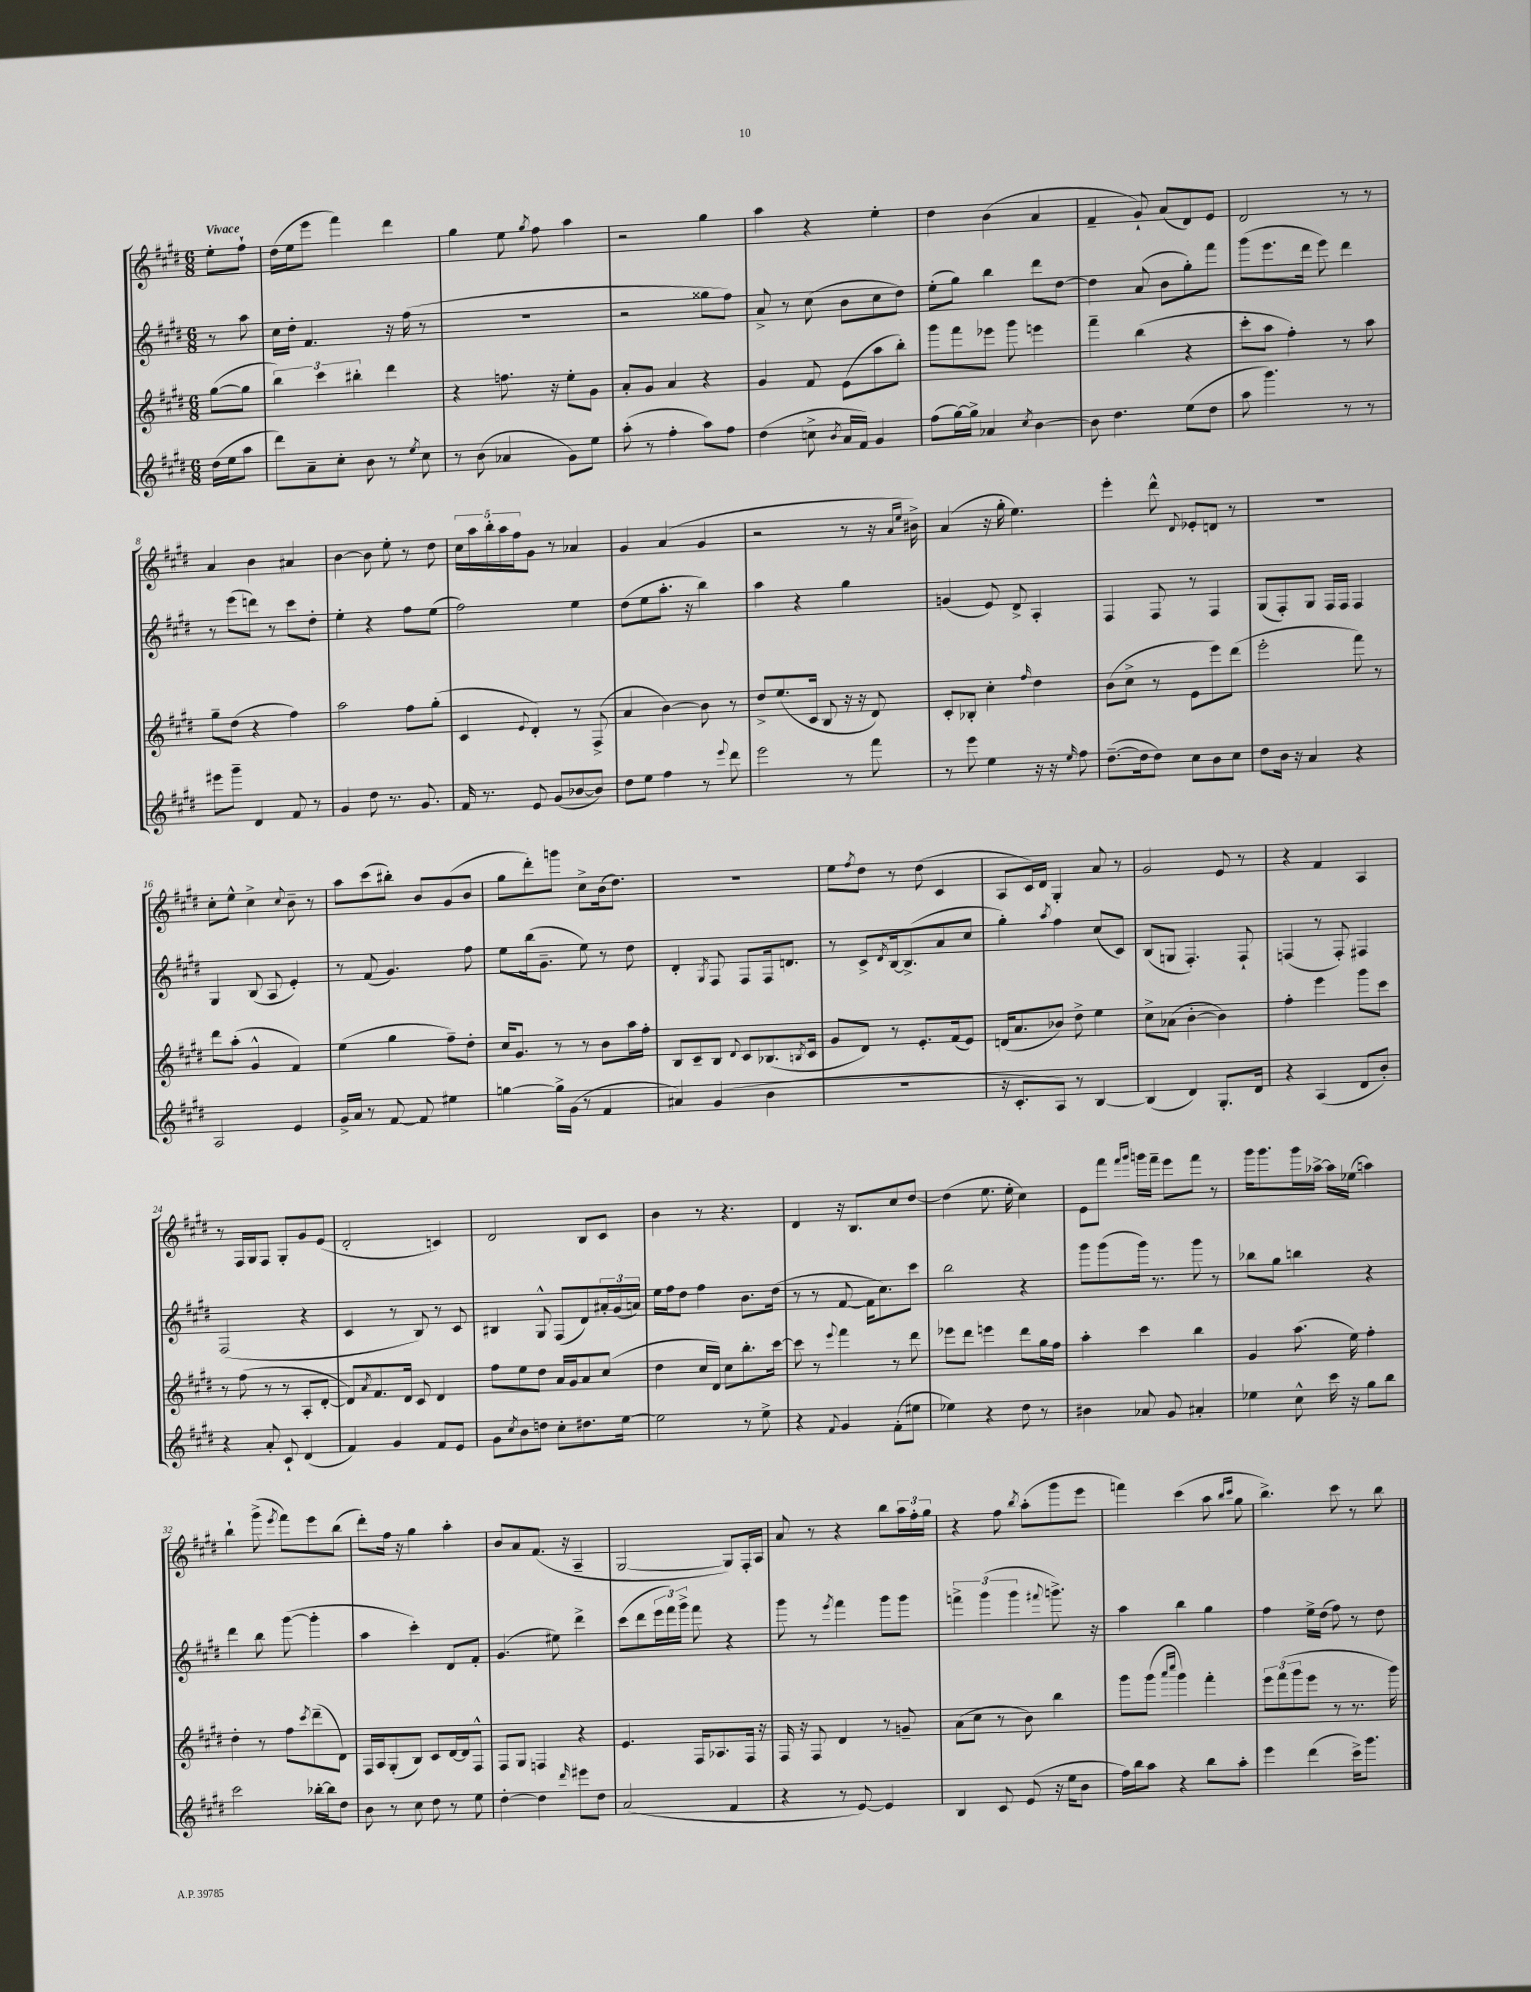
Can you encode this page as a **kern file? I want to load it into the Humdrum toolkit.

**kern	**kern	**kern	**kern
*part4	*part3	*part2	*part1
*staff4	*staff3	*staff2	*staff1
*clefG2	*clefG2	*clefG2	*clefG2
*k[f#c#g#d#]	*k[f#c#g#d#]	*k[f#c#g#d#]	*k[f#c#g#d#]
*M6/8	*M6/8	*M6/8	*M6/8
=	=	=	=
!	!	!	!LO:TX:a:B:t=Vivace
(16dd#\LL	([8gg#\L	8r	8ee'\L
16ee\J	.	.	.
8aa\J	8gg#\J]	8aa\	8ff#`\J
=1	=1	=1	=1
8ddd#\L)	6bb\)	16cc#\LL	(16dd#\LL
.	.	16dd#'\JJ	16ee\J
8a~\	.	4.f#/	8eee\J
.	6ccc#\	.	.
8cc#'\J	.	.	4fff#\)
.	6bb#X'\	.	.
8b\	.	.	.
8r	4ddd#\	16r	4ddd#\
.	.	(16ff#\	.
8qee/	.	.	.
8cc#\	.	8r	.
=2	=2	=2	=2
8r	4r	2.r	4gg#\
(8b\	.	.	.
4a-X/	8.ffn\	.	8ee\
.	.	.	8qgg#/
.	.	.	8ff#\
.	16r	.	.
8g#\L)	8ee'\L	.	4aa\
8ee\J	8g#\J	.	.
=3	=3	=3	=3
(8aa'\	8a'/L	2r	2r
8r	8g#/J	.	.
4ff#'\	4a/	.	.
8aa\L)	4r	8gg##X\L	4gg#\
8ff#\J	.	8ff#\J)	.
=4	=4	=4	=4
(4dd#\	4g#/	8a^/	4aa\
.	.	8r	.
8ccn^\	8f#/	(8cc#\	4r
8qb/	.	.	.
16a/LL	(8e\L	8b\L	.
16f#/JJ)	.	.	.
4g#/	8aa\	8cc#\	4ee'\
.	8bb'\J)	8dd#\J)	.
=5	=5	=5	=5
(8ff#\L	8ggg#\L	(8ee'\L	4dd#\
[16gg#\L)	8fff#\	8gg#\J)	.
16gg#^\JJ]	.	.	.
4a-X/	8eee-X\J	4bb\	(4b\
.	8ggg#\	.	.
8qcc#/	.	.	.
[4b\	4eeen\	8ddd#\L	4a/
.	.	[8dd#\J	.
=6	=6	=6	=6
8b\]	4fff#~\	4dd#\]	4f#~/
4.dd#\	.	.	.
.	(4bb\	(8a/	8g#`/)
.	.	8b\L	(8a/L
(8ee\L	4r	8gg#'\)	8d#/)
8dd#\J	.	8fff#\J	8e/J
=7	=7	=7	=7
8aa\	8ccc#'\L	(8ggg#\L	2d#/
4.ggg#\)	8aa\J	8.eee\	.
.	4ff#'\)	.	.
.	.	16ddd#\Jk	.
.	.	8eee\)	.
8r	8r	4ddd#\	8r
8r	8aa\	.	8r
!!LO:LB:g=z
=8	=8	=8	=8
8eee#X\L	8gg#~\L	8r	4a/
8ggg#~\J	(8dd#\J	(8eee\L	.
4d#/	4r	8dddn\J)	4b\
.	.	8r	.
8f#/	4ff#\)	8ccc#\L	4a#X/
8r	.	8dd#'\J	.
=9	=9	=9	=9
4g#/	2aa\	4ee'\	[4b\
8dd#\	.	4r	8b\]
8.r	.	.	8ee'\
.	8ff#\L	8ff#\L	8r
8.g#/	.	.	.
.	(8gg#'\J	(8ee\J	8dd#\
=10	=10	=10	=10
16f#/	4c#/	2ff#\)	20cc#\LL
.	.	.	20aa\
8.r	.	.	.
.	.	.	20bb'\
.	.	.	20aa\
.	.	.	20ff#\J
.	8qqe/	.	.
8e/	4d#'/)	.	8g#\J
(8g#/L	.	.	8r
[8b-X/	8r	4ee\	4a-X/
8b-/J])	(8F#^/	.	.
=11	=11	=11	=11
8dd#\L	4a/	(8dd#\L	4g#/
8ee\J	.	8ee\	.
4ff#\	[4b\)	8.aa'\J	(4a/
.	.	16r	.
8r	8b\]	4bb\)	4g#/
8qqeee/	.	.	.
8ddd#\	8r	.	.
=12	=12	=12	=12
2eee\	8dd#^/L	4aa\	2r
.	(8.ee/	.	.
.	.	4r	.
.	16c#/Jk	.	.
.	8B/	.	.
8r	16r	4gg#\	8r
.	16r	.	.
8fff#\	8d#/)	.	16r
.	.	.	16qqa/LL
.	.	.	16qqee/JJ
.	.	.	16b#X^\)
=13	=13	=13	=13
8r	8c#'/L	(4gn/	(4a/
8eee\	8B-X'/J	.	.
4ee\	4cc#'\	8e/)	16r
.	.	.	16gg#'\
.	.	8d#^/	4.ee\)
.	16qqff#/	.	.
16r	4dd#\	4A'/	.
16r	.	.	.
16qqee/	.	.	.
8ff#\	.	.	.
=14	=14	=14	=14
([8.dd#~\L	(8b\L	4F#/	4eee'\
.	8cc#^\J	.	.
16dd#\k]	.	.	.
8dd#\J)	8r	8F#/	8ddd#^^\
.	.	.	8qqd#/
8cc#\L	8e\L	8r	8e-X'/L
8b\	8eee\)	4F#/	8dn/J
8cc#\J	(8ddd#\J	.	8r
=15	=15	=15	=15
8dd#\L	2eee'\	(8G#/L	2.r
16b\Jk	.	8F#'/)	.
16r	.	.	.
4a/	.	8G#/J	.
.	.	16F#/LL	.
.	.	16F#/JJ	.
4r	8fff#\)	4F#/	.
.	8r	.	.
!!LO:LB:g=z
=16	=16	=16	=16
2A/	8ddd#\L	4G#/	8cc#'\L
.	(8aa'\J	.	8ee^^\J
.	4g#^^/	(8B/	4cc#^\
.	.	8A/	.
.	.	.	8qqcc#/
4e/	4f#/)	4e'/)	8b~\
.	.	.	8r
=17	=17	=17	=17
16g#^/LL	(4ee\	8r	8aa\L
16a/JJ	.	.	.
8r	.	(8f#/	(8ccc#\
[8f#/	4gg#\	4.g#/)	8bb#X'\J)
8f#/]	.	.	8b/L
4ee#X\	8ff#~\L)	.	(8g#/
.	8dd#'\J	8ff#\	8b/J
=18	=18	=18	=18
[4ggn\	16cc#/KL	8ee\L	8gg#\L
.	8.g#/J	.	.
.	.	(16bb\k	8ddd#'\)
.	.	8.g#~\J	.
16gg^\LL]	8r	.	8gggn\J
(16g#\JJ	.	.	.
8r	8r	8ee\)	8cc#^\L
4f#/	8b\L	8r	(16b\k
.	.	.	8.dd#\J)
.	16aa\L	8dd#\	.
.	16ff#'\JJ	.	.
=19	=19	=19	=19
4a#X/)	8B/L	4d#'/	2.r
.	8c#~/	.	.
.	.	8qG#/	.
(4g#/	8B/J	8F#/	.
.	8qqd#/	.	.
.	8c#/L	8F#/L	.
4b\	(8.B-X/	16F#/k	.
.	.	8.dn/J	.
.	8qBn/	.	.
.	16c#/Jk	.	.
=20	=20	=20	=20
2.r	8g#/L	8r	8ee\L
.	.	.	8qff#/
.	8d#/J)	8c#^/L	8dd#\J
.	.	8qd#/	.
.	8r	[16B/k	8r
.	.	(8.B^/]	.
.	8.e'/L	.	(8dd#\
.	.	8a/	4c#/
.	(16f#/k	.	.
.	8e/J)	8cc#/J	.
=21	=21	=21	=21
16r	(16dn/KL	4gg#'\)	8A/L
8.c#'/L	8.a/	.	.
.	.	.	16c#/L)
.	.	.	16d#/JJ
.	.	8qaa/	.
8A/J)	8b-X/J)	4ff#\	4G#'/
8r	8dd#^\	.	.
[4B/	4ee\	(8cc#/L	8a/
.	.	8c#/J)	8r
=22	=22	=22	=22
(4B/]	8cc#^\L	(8B/L	2g#/
.	(8a-X\J	8Gn/J	.
4d#/)	[4b'\	4.F#'/)	.
8.G#'/L	4b\])	.	8e/
.	.	8F#`/	8r
16d#/Jk	.	.	.
=23	=23	=23	=23
4r	4ff#'\	(4Fn/	4r
(4A/	4eee\	8r	4f#/
.	.	8F'/)	.
8d#/L	8ggg#\L	4F#X/	4A/
8b'/J)	8ccc#\J	.	.
!!LO:LB:g=z
=24	=24	=24	=24
4r	8r	(2F#/	8r
.	(8ff#\	.	16F#/LL
.	.	.	16G#/J
8a'/	8r	.	8F#/J
8c#`/	8r	.	8G#'/L
(4d#/	8A'/L	4r	8g#/
.	[8d#'/J	.	(8e/J
=25	=25	=25	=25
4f#/)	8d#/L])	4c#/	2d#'/
.	8qa/	.	.
.	8.f#/	.	.
4g#/	.	8r	.
.	16d#/Jk	.	.
.	8c#/	8B/)	.
8f#/L	4d#/	8r	4cn/)
8e/J	.	8c#/	.
=26	=26	=26	=26
8g#\L	8ff#\L	4B#X/	2d#/
8qcc#/	.	.	.
8b\	8ee\	.	.
8ddn\J	8dd#\J	8G#^^/	.
8cc#'\L	16a/LL	(8F#/L	.
.	16g#/J	.	.
8.dd#X\	8a/	8d#/)	8B/L
.	(8cc#/J	24a#X'/L	8c#/J
.	.	(24g#/	.
[16ee\Jk	.	.	.
.	.	24an/JJ)	.
=27	=27	=27	=27
2ee\]	4dd#\	16ee\LL	4b\
.	.	16ff#\J	.
.	.	8dd#\J	.
.	16cc#/LL	4ff#\	8r
.	16d#/JJ)	.	.
.	8cc#\L	.	4.r
8r	8.bb'\	8.b\L	.
8ee^\	.	.	.
.	[16ccc#\Jk	(16dd#\Jk	.
=28	=28	=28	=28
4r	8ccc#\]	8r	4d#/
.	8r	8r	.
8qqf#/	8qqeee/	.	.
4g#/	4fff#\	[8f#/	16r
.	.	.	8.B/L
.	.	16f#\KL]	.
.	.	8.cc#\)	.
(8f#'\L	8r	.	8cc#/
8ee#X\J	8ddd#\	8ccc#\J	[8dd#/J
=29	=29	=29	=29
4ee-X\)	8eee-X\L	2bb\	(4dd#\]
.	8ddd#\J	.	.
4r	4eeen\	.	8.ee\
.	.	.	16ee'\
8dd#\	8ddd#\L	4r	4cc#\)
8r	16gg#\L	.	.
.	16ff#\JJ	.	.
=30	=30	=30	=30
4b#X\	4aa'\	8ggg#\L	8e\L
.	.	(8ggg#\	8fff#\J
.	.	.	16qqfff#/LL
.	.	.	16qqggg#/JJ
8a-X/	4ccc#\	16ggg#\Jk)	16gggn\LL
.	.	8.r	16fff#~\JJ
8g#/	.	.	8eee\L
4a#X'/	4bb\	8ggg#\	8fff#\J
.	.	8r	8r
=31	=31	=31	=31
4ee-X\	4g#/	8bb-X\L	16ggg#\KL
.	.	.	8.ggg#\
.	.	8gg#\J	.
8cc#^^\	(8.aa\	4bbn\	16ggg#\L
.	.	.	[16aa-X^\JJ
16ccc#\	.	.	16aa-\LL]
16r	16ee\)	.	(16ee-X\JJ
8gg#\L	4ff#'\	4r	4aan\)
8bb\J	.	.	.
!!LO:LB:g=z
=32	=32	=32	=32
2ccc#\	4dd#'\	4ddd#\	4bb`\
.	8r	8bb\	(8ggg#^\
.	.	.	8qeee/
.	8ff#\L	([8ggg#\	8fff#\L)
.	8qccc#/	.	.
[16bb-X'\LL	(8ddd#~\	4ggg#'\]	8eee\
16bb-\J]	.	.	.
8dd#\J	8d#\J)	.	(8bb\J
=33	=33	=33	=33
8b\	16F#/LL	4aa\	8ddd#'\L)
.	16A/J	.	.
8r	(8G#'/	.	16ff#\Jk
.	.	.	16r
8cc#\	8B/J)	4ccc#'\)	4gg#\
8dd#\	8c#/L	.	.
8r	[16d#/L	8d#/L	4aa'\
.	16d#/J]	.	.
8ee\	8F#^^/J	8f#'/J	.
=34	=34	=34	=34
[4dd#'\	8F#/L	(4.g#/	8b/L
.	8G#/J	.	8a/
4dd#\]	4Fn/	.	(8.f#/J
.	.	8ee#X\)	.
.	.	.	16r
16qqddd#/	.	.	.
8eee#X\L	4r	4ddd#^\	4A~/
8dd#\J	.	.	.
=35	=35	=35	=35
(2a/	4.e/	(8ccc#\L	[2G#/
.	.	8ddd#\	.
.	.	24eee\L	.
.	.	24fff#\)	.
.	.	24ggg#^\JJ	.
.	16F#/KL	8fff#\	.
.	8.A-X/	.	.
4f#/	.	4r	8G#/L])
.	16F#/Jk	.	16F#'/L
.	16r	.	16A/JJ
=36	=36	=36	=36
4r	16F#/	8ggg#\	8a/
.	16r	.	.
.	8F#/	8r	8r
.	.	8qeee/	.
8r	4d#/	4fff#\	4r
[8e/)	.	.	.
4e/]	8r	8ggg#\L	8bb\L
.	8gn~/	8ggg#\J	24aa\L
.	.	.	24ff#'\
.	.	.	24gg#\JJ
=37	=37	=37	=37
4B/	(8a\L	6fffn^\	4r
.	8cc#\J	.	.
.	.	(6ggg#\	.
8c#/	8r	.	8ff#\
.	.	6ggg#\	.
.	.	.	8qbb/
(8e/	8b\)	.	(8aa'\L
.	.	8qqfff#X/	.
16r	4bb\	8.gggn^\)	8ggg#\
16ee\KL	.	.	.
8b\J	.	.	8eee\J
.	.	16r	.
=38	=38	=38	=38
16ff#\LL)	8ggg#\L	4aa\	4fffn\)
16bb\J	.	.	.
8aa\J	(8ggg#\J	.	.
.	16qqaaa/LL	.	.
.	16qqcccc#/JJ	.	.
4r	4ggg#\)	4bb\	(4ccc#\
8bb\L	4fff#'\	4gg#\	8aa\
.	.	.	16qqbb/LL
.	.	.	16qqccc#/JJ
8aa'\J	.	.	8gg#\
=39	=39	=39	=39
4eee\	12eee\L	4ff#\	4.bb^\)
.	(12fff#\	.	.
.	12ggg#\	.	.
(4ddd#\	8eee\J	16ee^\LL	.
.	.	(16dd#\JJ	.
.	8r	8ff#\)	8ccc#\
16ccc#^\KL)	8.r	8r	8r
8.ggg#\J	.	.	.
.	.	8dd#\	8bb\
.	16ggg#\)	.	.
==	==	==	==
*-	*-	*-	*-
